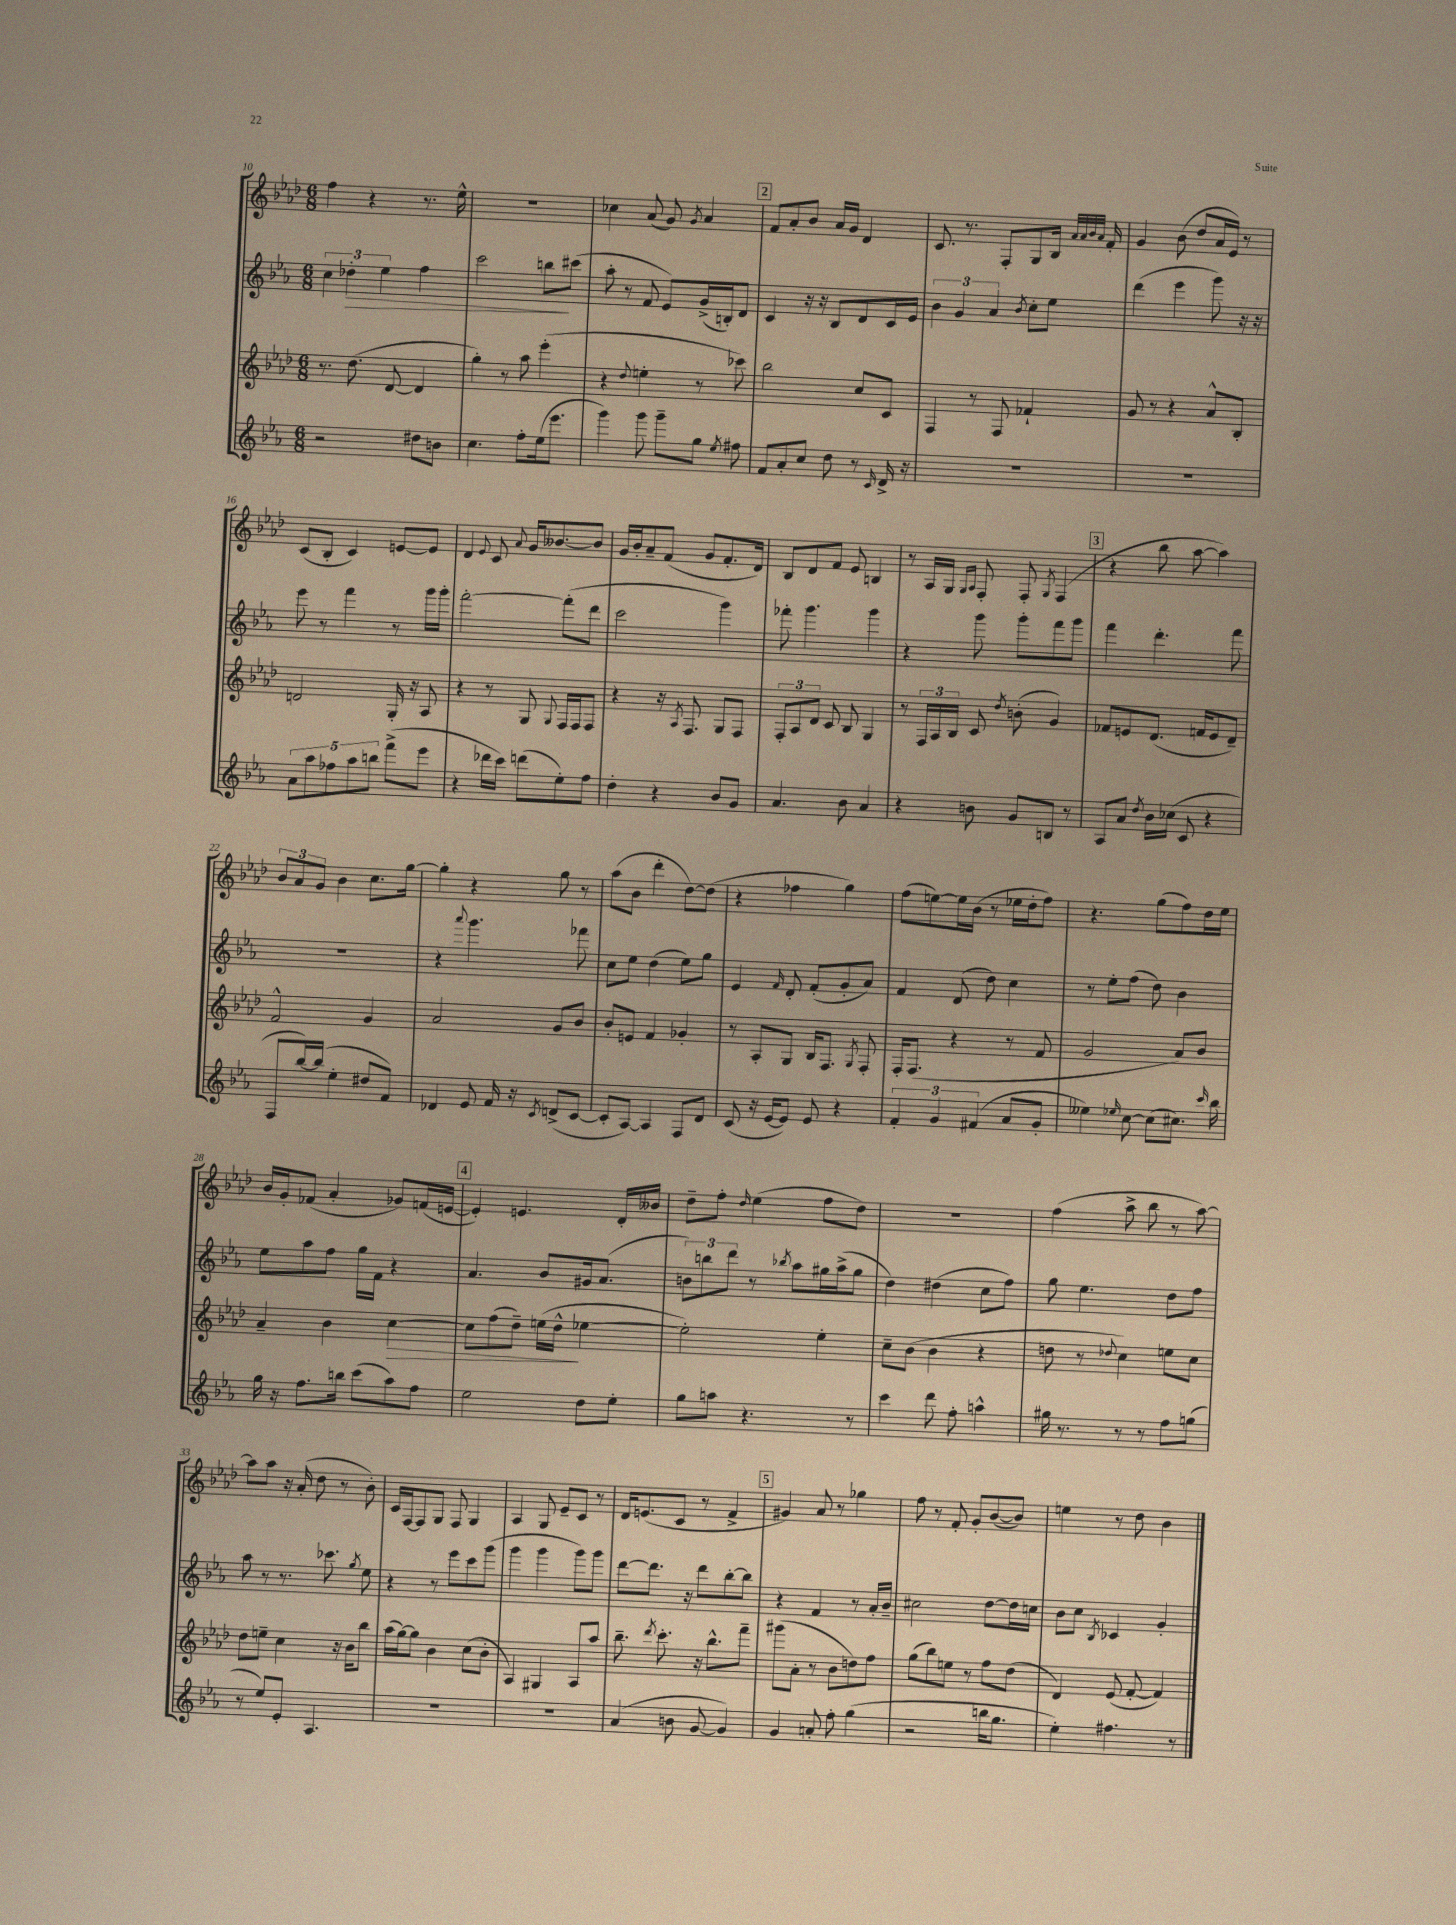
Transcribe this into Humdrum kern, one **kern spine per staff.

**kern	**kern	**kern	**kern
*staff4	*staff3	*staff2	*staff1
*clefG2	*clefG2	*clefG2	*clefG2
*k[b-e-a-]	*k[b-e-a-d-]	*k[b-e-a-]	*k[b-e-a-d-]
*M6/8	*M6/8	*M6/8	*M6/8
2r	8.r	6cc\	4ff\
.	.	6dd-'\	.
.	(8.dd-\	.	.
.	.	.	4r
.	.	6ee-\	.
.	[8d-/	.	.
8dd#\L	4d-/]	4ff\	8.r
8b\J	.	.	.
.	.	.	16ee-^^\
=	=	=	=
4.cc\	4gg'\)	2ccc\	2.r
.	8r	.	.
8ff'\L	8aa-\	.	.
(16ee-\k	(4eee-'\	8bb\L	.
8.eee-\J	.	.	.
.	.	(8ccc#\J	.
=	=	=	=
4ggg\)	4r	8aa-'\	4cc-\
.	.	8r	.
.	8qqdd-/	.	.
8ggg\	4ee'\	8f/	(8a-/
8ggg~\L	.	8e-/L)	8g/)
.	.	.	8qg/
8gg\J	8r	(16g^/L	4a-/
.	.	16B'/J)	.
8qee-/	.	.	.
8ff#\	8ccc-\)	8d/J	.
=	=	=	=
8f/L	2bb-\	4c/	8f/L
8a-'/	.	.	8a-'/
8cc/J	.	16r	8b-/J
.	.	16r	.
8dd\	.	8B-/L	16a-/LL
.	.	.	16g/JJ
8r	8cc/L	8d/	4d-/
16qqc/	.	.	.
16d^/	8c/J	16c/L	.
16r	.	16e-/JJ	.
=	=	=	=
2.r	4F/	6b-\	8.c/
.	.	6g/	.
.	.	.	8.r
.	8r	.	.
.	.	6a-/	.
.	8F/	.	8F'/L
.	.	8qb-/	.
.	4f-`/	8cc'\L	8G/
.	.	8ee-\J	16B-/Jk
.	.	.	32qqa-/LLL
.	.	.	32qqa-/
.	.	.	32qqb-/
.	.	.	32qqa-/JJJ
.	.	.	16f'/
=	=	=	=
2.r	8g/	(4ddd\	4g/
.	8r	.	.
.	4r	4eee-\	(8b-\
.	.	.	8dd-/L
.	8a-^^/L	8ggg\)	16a-/L
.	.	.	16e-/JJ)
.	8B-'/J	16r	8r
.	.	16r	.
=	=	=	=
10a-\L	2d/	8eee-\	(8c/L
10aa-\	.	.	.
.	.	8r	8B-'/J
10ff-\	.	.	.
.	.	4fff\	4c/)
10aa-\	.	.	.
10bb\J	.	.	.
(8fff^\L	16G'/	8r	[8e/L
.	16r	.	.
8eee-\J	8A-/	16ggg\LL	8e/]J
.	.	16ggg'\JJ	.
=	=	=	=
4r	4r	[2fff'\	4d-/
.	.	.	8qqe-/
16ddd-\LL	8r	.	8c/
16ccc\JJ)	.	.	.
.	.	.	8qqa-/
(8ddd\L	8G/	.	16g/LK
.	.	.	[8.b--/
.	8qqG/	.	.
8ee-'\)	16F/LL	(8fff'\]L	.
.	16F/J	.	.
8ff\J	8F/J	8ddd\J	8b--/]J
=	=	=	=
4dd'\	4r	2ccc\	16g/LL
.	.	.	16b-'/J
.	.	.	8a-~/
4r	16r	.	(8f/J
.	8qA-/	.	.
.	8.F/	.	.
.	.	.	8g/L
8b-/L	8G/L	4ggg\)	8.f'/
8g/J	8F/J	.	.
.	.	.	16d-/Jk)
=	=	=	=
4.a-/	12F'/L	8fff-'\	8B-/L
.	12A-/	.	.
.	.	4.ggg\	8d-/
.	12d-/J	.	.
.	8c/	.	8f/J
8b-\	8B-/	.	8e-/
4a-/	4G/	4ggg\	4B/
=	=	=	=
4r	8r	4r	8r
.	24F/LL	.	16A-/LL
.	24A-/	.	.
.	.	.	16G/JJ
.	24B-/JJ	.	.
.	.	.	16qqG/LL
.	.	.	16qqA-/JJ
8b\	8c/	8ggg\	8F'/
.	8qdd-/	.	.
8g/L	(8b'\	8ggg'\L	8F'/
.	.	.	8qG/
8B/J	4g/)	8fff\	(4F/
8r	.	8ggg\J	.
=	=	=	=
8A-/L	8f-/L	4fff\	4r
8a-/J	8e/	.	.
8qdd/	.	.	.
16b-\LL	(8.d-/J	4.ddd'\	8bb-\
(16cc-\JJ	.	.	.
8c/	.	.	[8aa-\
.	16f/LK	.	.
4r	8e/	.	4aa-\])
.	8d-~/J)	8fff\	.
=	=	=	=
8F/L	2f^^/	2.r	12b-/L
.	.	.	12a-/
[16bb-/L)	.	.	.
.	.	.	12g/J
(16bb-/]JJ	.	.	.
4ee-'\	.	.	4b-\
8dd#/L	4g/	.	8.cc\L
8f/J)	.	.	.
.	.	.	[16gg\Jk
=	=	=	=
4d-/	2a-/	4r	4gg'\]
.	.	8qqaaa-/	.
8e-/	.	4.ggg\	4r
16f/	.	.	.
16r	.	.	.
8qc/	.	.	.
(8d^/L	8g/L	.	8gg\
[8c/J	8b-/J	8fff-\	8r
=	=	=	=
8c'/]L	8b-'/L	8cc\L	(8aa-\L
[8A-/J)	8e/J	8ee-\J	8b-\J
4A-/]	4f/	(4dd\	4ddd-'\
8F/L	4g-'/	8ee-\L)	[8dd-\L)
8d/J	.	8gg\J	(8dd-\]J
=	=	=	=
(8c/	8r	4e-/	4r
16r	8A-'/L	.	.
[16e-/LK	.	.	.
.	.	16qqf/	.
8e-/]J)	8G/J	8d'/	4ff-\
8e-/	16B-/LK	(8f'/L	.
.	8.F/J	.	.
4r	.	8g'/	4gg\)
.	8qG/	.	.
.	8F'/	8a-/J)	.
=	=	=	=
6f'/	16F'/LK	4f/	(8ff\L
.	(8.F/J	.	.
.	.	.	[8ee\)
6g/	.	.	.
.	4r	(8d/	16ee\]L
.	.	.	(16b-\JJ
(6f#/	.	.	.
.	.	8dd\)	8r
8a-/L	8r	4cc\	16ee-\LL
.	.	.	16dd-'\J
8g'/J	8f/	.	8ff\J)
=	=	=	=
4ee--\)	2g/	8r	4.r
.	.	8ee-'\L	.
16qqee-/	.	.	.
[8cc\	.	(8ff\J	.
(8cc\]L	.	8dd\)	(8gg\L
8.cc#\J)	8a-/L)	4b-\	8ff\)
.	8b-/J	.	16dd-\L
16qqccc/	.	.	.
16bb-\	.	.	16ee-\JJ
=	=	=	=
16gg\	4a-~/	8ee-\L	16b-/LL
16r	.	.	16g'/J
8.ff\L	.	8aa-\	(8f-/J
.	4b-\	8ff\J	4a-'/
16bb\Jk	.	.	.
(8ccc\L	.	16gg\LL	.
.	.	16f\JJ	.
8aa-\)	[4cc\	4r	8g-/L)
8ff\J	.	.	(16f/L
.	.	.	[16e/JJ
=	=	=	=
2ee-\	8cc\]L	4.a-/	4e'/])
.	(8ff\	.	.
.	8dd-~\J)	.	4.e/
.	(16ee\LL	8b-/L	.
.	16dd-^^\JJ	.	.
8dd\L	[4ee-\	16g#/k	.
.	.	(8.a-/J	.
8ee-'\J	.	.	16d-'/LL
.	.	.	16b--/JJ
=	=	=	=
8gg\L	2ee-'\])	12b\L)	8dd-~\L
.	.	12bb\	.
8aa\J	.	.	8ff'\J
.	.	12ddd\J	.
.	.	.	16qqdd-/
4.r	.	8r	(4ee-\
.	.	8qbb-/	.
.	.	8aa-\L	.
.	4ee-'\	16gg#\L	8ff\L
.	.	(16aa-^\J	.
8r	.	8gg#\J	8dd-\J)
=	=	=	=
4ccc\	8cc~\L	4dd\)	2.r
.	(8b-\J	.	.
8ddd\	4b-\	(4dd#\	.
8ff'\	.	.	.
4aa^^\	4r	8cc\L	.
.	.	8ff\J)	.
=	=	=	=
16gg#\	8dd\	8gg\	(4ff\
8.r	.	.	.
.	8r	4.ee-\	.
.	8qqdd-/	.	.
8r	4cc\)	.	8aa-^\
8r	.	.	8bb-\
8ff\L	8ee\L	8dd\L	8r
(8gg\J	8cc\J	8ff\J	[8aa-\)
=	=	=	=
8r	8dd-\L	8aa-\	8aa-\]L
8ee-/L)	8ee~\J	8r	8aa-\J
8e-'/J	4cc\	8.r	16r
.	.	.	(16a-'/
4.A-/	.	.	8dd-\
.	.	8.ccc-\	.
.	16r	.	8r
.	16b-\LK	.	.
.	.	8qgg/	.
.	8bb-\J	8ee-\	8b-'\)
=	=	=	=
2.r	(16aa-\LL	4r	16c/LL
.	[16gg\J)	.	[16F/J
.	8gg\]J	.	8F/]
.	4b-\	8r	8G/J
.	.	8eee-\L	8F/
.	(8cc\L	8ccc\	4G/
.	8b-'\J	(8ggg\J	.
=	=	=	=
2.r	4A-/)	4ggg\	4A-/
.	4G#/	4ggg\	8G/
.	.	.	8e-~/L
.	8A-/L	8ggg\L)	8c/J
.	8aa-/J	8ggg\J	8r
=	=	=	=
(4a-/	8.bb-~\	[8ddd\L	16d-/LK
.	.	.	(8.e/
.	.	8.ddd\]J	.
.	8qddd-/	.	.
.	8.ccc'\	.	.
8b\	.	.	8c/J
.	.	16r	.
[8g/	16r	8ddd\L	8r
.	8.bb-^^\L	.	.
4g/])	.	[8bb-'\	4f^/
.	8fff~\J	8bb-\]J	.
=	=	=	=
4g/	(8ggg#\L	4r	4g#/)
.	8a-'\J	.	.
8a'/	8r	4f/	8a-/
8ff'\	8b-\L	.	8r
(4gg\	8dd\)	8r	4gg-\
.	8ff\J	16a-'/LL	.
.	.	16b-~/JJ	.
=	=	=	=
2r	(8gg\L	2cc#\	8ff\
.	8bb-\)	.	8r
.	8ee\J	.	8f'/
.	8r	.	8g'/L
16bb\LK	8ff\L	[8dd\L	([8b-/
8.gg\J	.	.	.
.	(8dd-\J	16dd\]L	8b-/]J)
.	.	16cc\JJ	.
=	=	=	=
4ee-'\)	4d-/)	8b-\L	4ee\
.	.	8cc\J	.
.	.	8qB-/	.
4.ff#\	(8e-/	4c-/	8r
.	[8f'/	.	8dd-\
.	4f/])	4g'/	4b-\
8r	.	.	.
==	==	==	==
*-	*-	*-	*-
